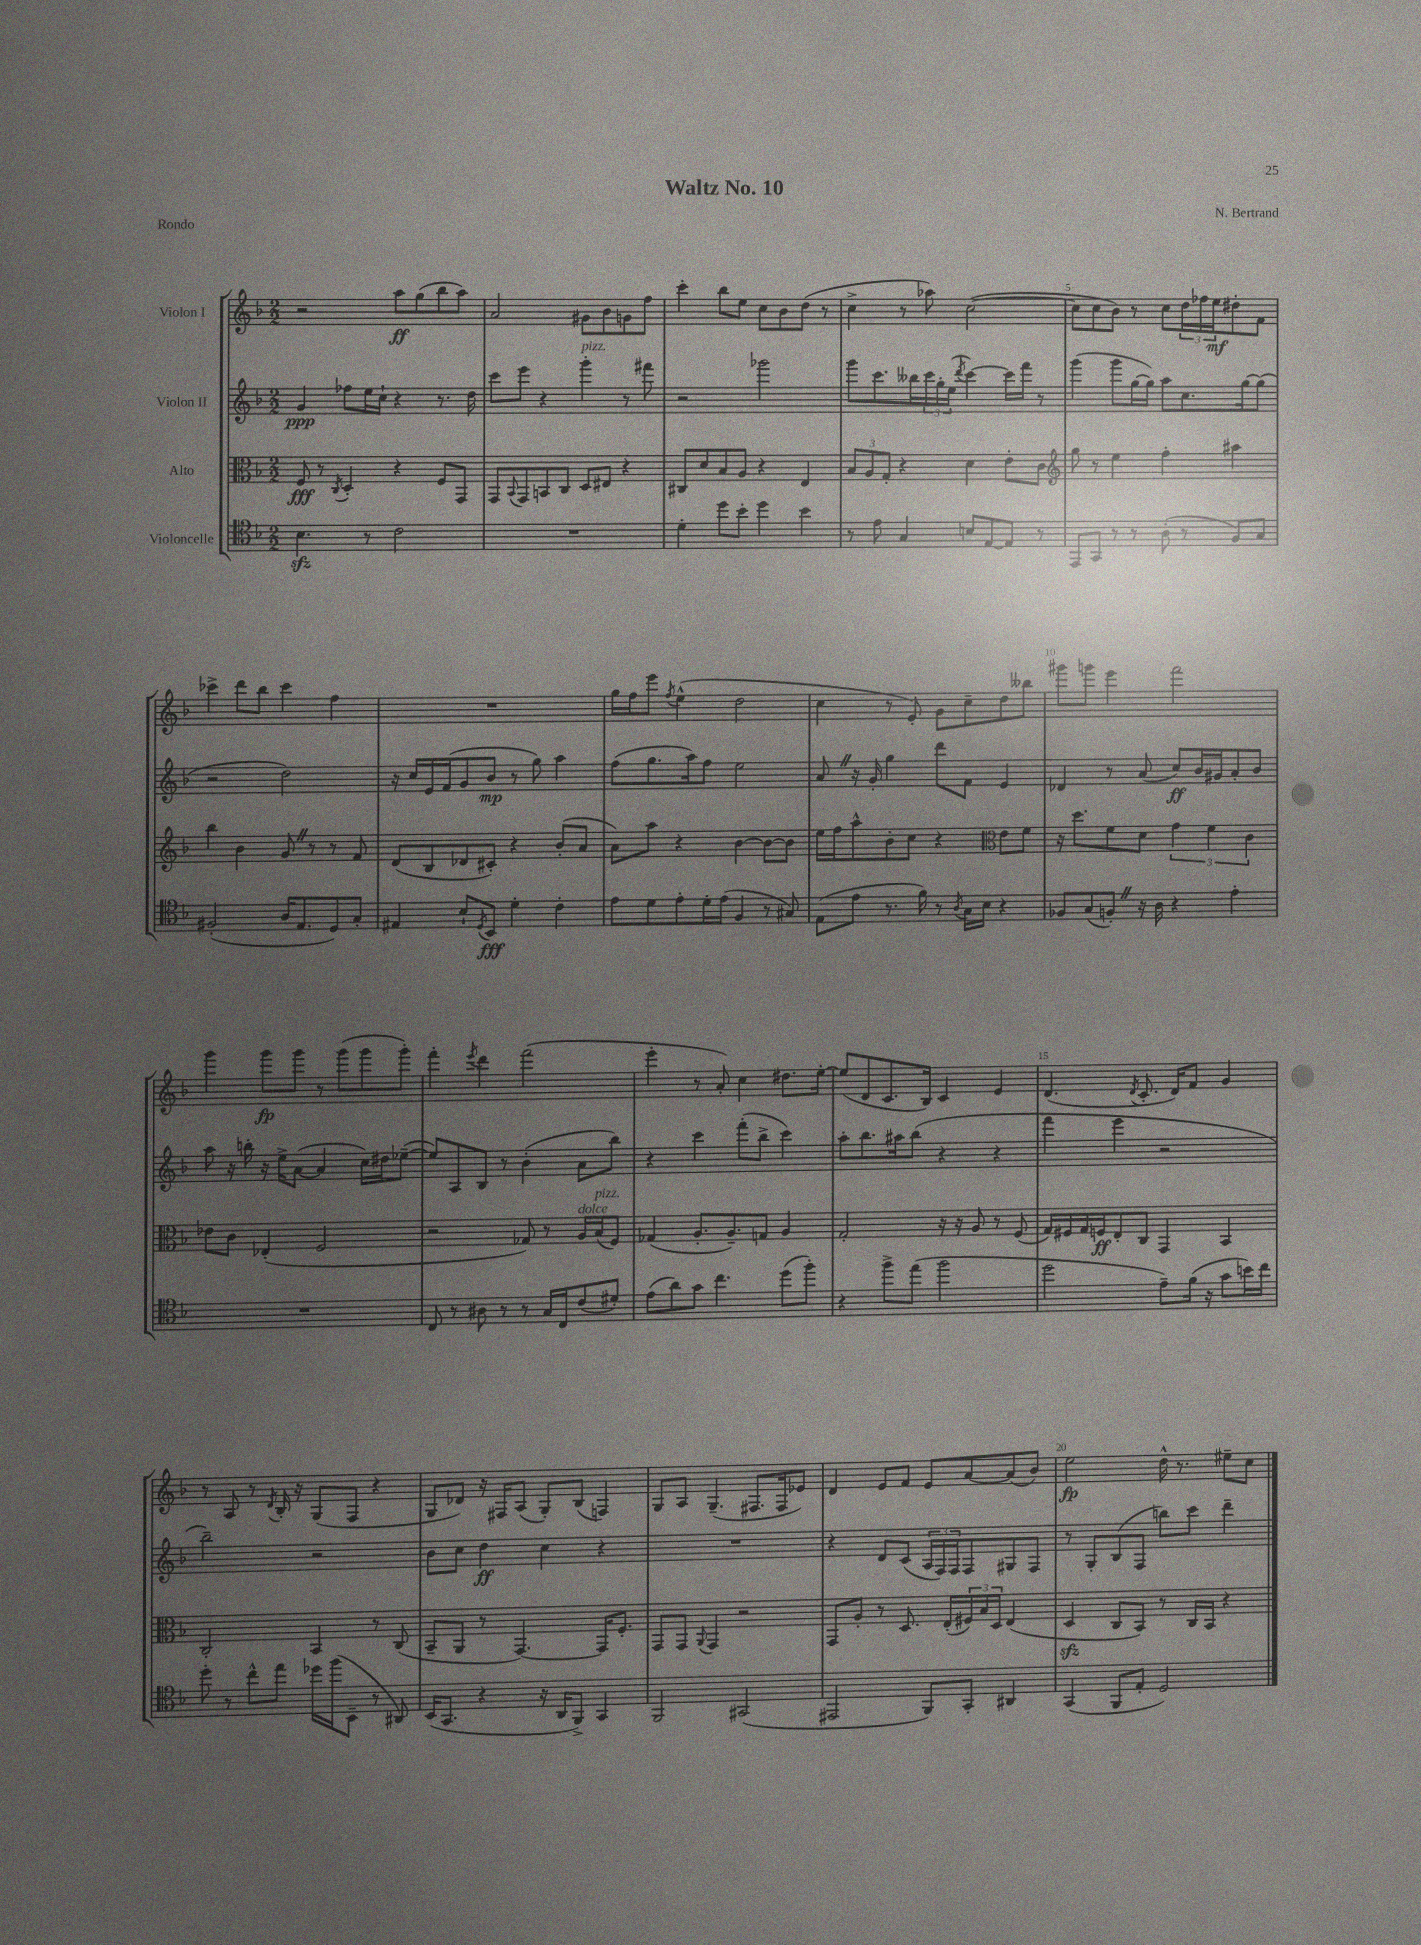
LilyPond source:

\header { title = "Waltz No. 10" composer = "N. Bertrand" piece = "Rondo" }
<<
\new StaffGroup <<
\new Staff = "s0" \with { instrumentName = "Violon I" } {
    \clef treble \key f \major \numericTimeSignature \time 2/2
    r2 a''8\ff g''8( bes''8 a''8) |
    a'2 gis'8 bes'8 g'8 f''8 |
    c'''4-. bes''8 e''8 c''8 bes'8 d''8( r8 |
    c''4-> r8 aes''8) c''2~( |
    c''8 c''8 bes'8) r8 c''8 \tuplet 3/2 { d''16 fes''16 e''16\mf } dis''8-. f'8 |
    ces'''4-> d'''8 bes''8 ces'''4 f''4 |
    R1 |
    g''16 f''16 e'''8 \acciaccatura { f''8 } e''4-^( d''2 |
    c''4 r8 e'8-.) g'8 c''8-- d''8 beses''8 |
    gis'''8 g'''8 e'''4 f'''2 |
    g'''4 g'''8\fp g'''8 r8 g'''8( g'''8 g'''8-.) |
    f'''4-. \acciaccatura { e'''8 } d'''4 f'''2( |
    e'''4-. r8 a'8-.) c''4 dis''8. e''16~-. |
    e''8( d'8 c'8. bes16) c'4 e'4 |
    d'4.( \acciaccatura { d'8 } c'8.-. d'16) f'8 g'4 |
    r8 a8 r8 \acciaccatura { d'8 } bes16-. r16 g8( f8 r4 |
    g8 des'8) r16 fis16 a8( g8-.) bes8( f4) |
    g8 a8 g4.--( fis8. fis16 ees'8) |
    d'4 e'8 f'8 e'8 a'8~ a'8( bes'8) |
    e''2\fp d''16-^ r8. eis''8-- c''8 \bar "|." |
}
\new Staff = "s1" \with { instrumentName = "Violon II" } {
    \clef treble \key f \major \numericTimeSignature \time 2/2
    g'4\ppp fes''8 e''16 c''16-! r4 r8. d''16 |
    c'''8 e'''8 r4 g'''4-.^\markup { \italic "pizz." } r8 fis'''8 |
    r2 ges'''2 |
    g'''8 c'''8. beses''16 \tuplet 3/2 { c'''16 g''16-. e''16( } \acciaccatura { d'''8 } c'''4~) c'''16 f'''16 r8 |
    g'''4( g'''8 g''16~ g''16) a''8 c''8. g''16~ g''8( |
    r2 d''2) |
    r16 c''16 e'16 f'16( g'8 bes'8\mp r8 g''8) a''4 |
    f''8( g''8. a''16) f''8 e''2 |
    a'8 \once \override BreathingSign.text = \markup { \musicglyph "scripts.caesura.straight" } \breathe r16 g'16-. g''4 d'''8 f'8 e'4 |
    des'4 r8 a'8( c''8\ff) bes'16 gis'16 a'8-. bes'8 |
    a''8 r16 b''16-. r16 e''16-> a'8~( a'4 c''16) dis''16 ees''8~--( |
    ees''8) a8 bes8 r8 bes'4-.( a'8 bes''8) |
    r4 c'''4 f'''8-.( bes''8-> c'''4) |
    a''8-. bes''8. ais''16 bes''8( r4 r4 |
    f'''4 e'''4 r2 |
    bes''2--) r2 |
    bes'8 c''8 d''4\ff c''4 r4 |
    R1 |
    r4 d'8 c'8( \tuplet 3/2 { a16 f16) f16 } f8 gis8 f8 |
    r8 g8-. bes8( f8 b''8) c'''8 d'''4-- \bar "|." |
}
\new Staff = "s2" \with { instrumentName = "Alto" } {
    \clef alto \key f \major \numericTimeSignature \time 2/2
    f8\fff r8 \acciaccatura { c8 } d4-. r4 f8 g,8 |
    g,8 \appoggiatura { bes,8 } g,8 b,8 c8 d8 eis8 r4 |
    cis8 d'8 bes8 a8 r4 e4 |
    \tuplet 3/2 { bes8 a8 g8-. } r4 d'4 e'8-. c'8 |
    \clef treble g''8 r8 e''4 f''4-. ais''4 |
    bes''4 bes'4 g'8 \once \override BreathingSign.text = \markup { \musicglyph "scripts.caesura.straight" } \breathe r8 r8 f'8 |
    d'8( bes8 des'8 cis'8-.) r4 bes'8-.( a'8 |
    a'8) a''8 r4 bes'4~ bes'8~ bes'8 |
    e''16 f''16 a''8-^ bes'8-. c''8 r4 \clef alto e'8 f'8 |
    r16 d''8. f'8 d'8 \tuplet 3/2 { g'4 f'4 c'4 } |
    ees'8 c'8 ees4-.( f2 |
    r2 ges8) r8 a16^\markup { \italic "dolce" } bes16^\markup { \italic "pizz." }( f8) |
    ges4( a8.-. a8.--) g8 a4 |
    g2-. r16 r16 a8 r8 f8( |
    g16) fis16 g16 f16\ff e8-. c8 g,4 bes,4 |
    c2-. bes,4 r8 c8( |
    bes,8-- a,8 r8 g,4.~) g,16 f8.-. |
    g,8 g,8 \appoggiatura { a,8 } g,4 r2 |
    g,8 a8-. r8 d8. e16-.( \tuplet 3/2 { fis16) bes16 d16 } e4( |
    d4\sfz c8 bes,8) r8 c16 bes,16 r4 \bar "|." |
}
\new Staff = "s3" \with { instrumentName = "Violoncelle" } {
    \clef tenor \key f \major \numericTimeSignature \time 2/2
    bes4.\sfz r8 c'2 |
    R1 |
    d'4-. d''8 bes'8-. d''4 bes'4 |
    r8 e'8 g4 b8 e8~ e8 r8 |
    e,8 g,8 r8 r8 a8-.( r8 f8) g8 |
    fis2-.( a16 e8. d8) g8-. |
    eis4 bes8-! \acciaccatura { d8 } bes,8\fff d'4-. c'4-. |
    e'8 d'8 e'8-. d'16-. e'16( f4 r8 gis8) |
    e8( e'8 r8. f'16) r8 \acciaccatura { a8 } g16 bes16 r4 |
    fes8 g8( f8-.) \once \override BreathingSign.text = \markup { \musicglyph "scripts.caesura.straight" } \breathe r16 a16 r4 e'4-. |
    R1 |
    c8 r8 ais8 r8 r8 g16 c16 c'8( dis'8-.) |
    e'8( a'8) g'8 c''4. d''8( f''8-.) |
    r4 f''8-> e''8( f''2 |
    d''2 e'8--) f'16( r16 g'8 b'16) c''16 |
    d''8-. r8 c''8-^ e''8 des''16 f''16( bes,8-- r8 ais,8) |
    bes,16( g,8. r4 r16 a,16 f,8->) g,4 |
    f,2 gis,2( |
    eis,2 f,8) g,8-. ais,4 |
    g,4( f,8 e8-. d2) \bar "|." |
}
>>
>>
\layout { \context { \Score \override BarNumber.break-visibility = ##(#f #t #t) barNumberVisibility = #(every-nth-bar-number-visible 5) } }
